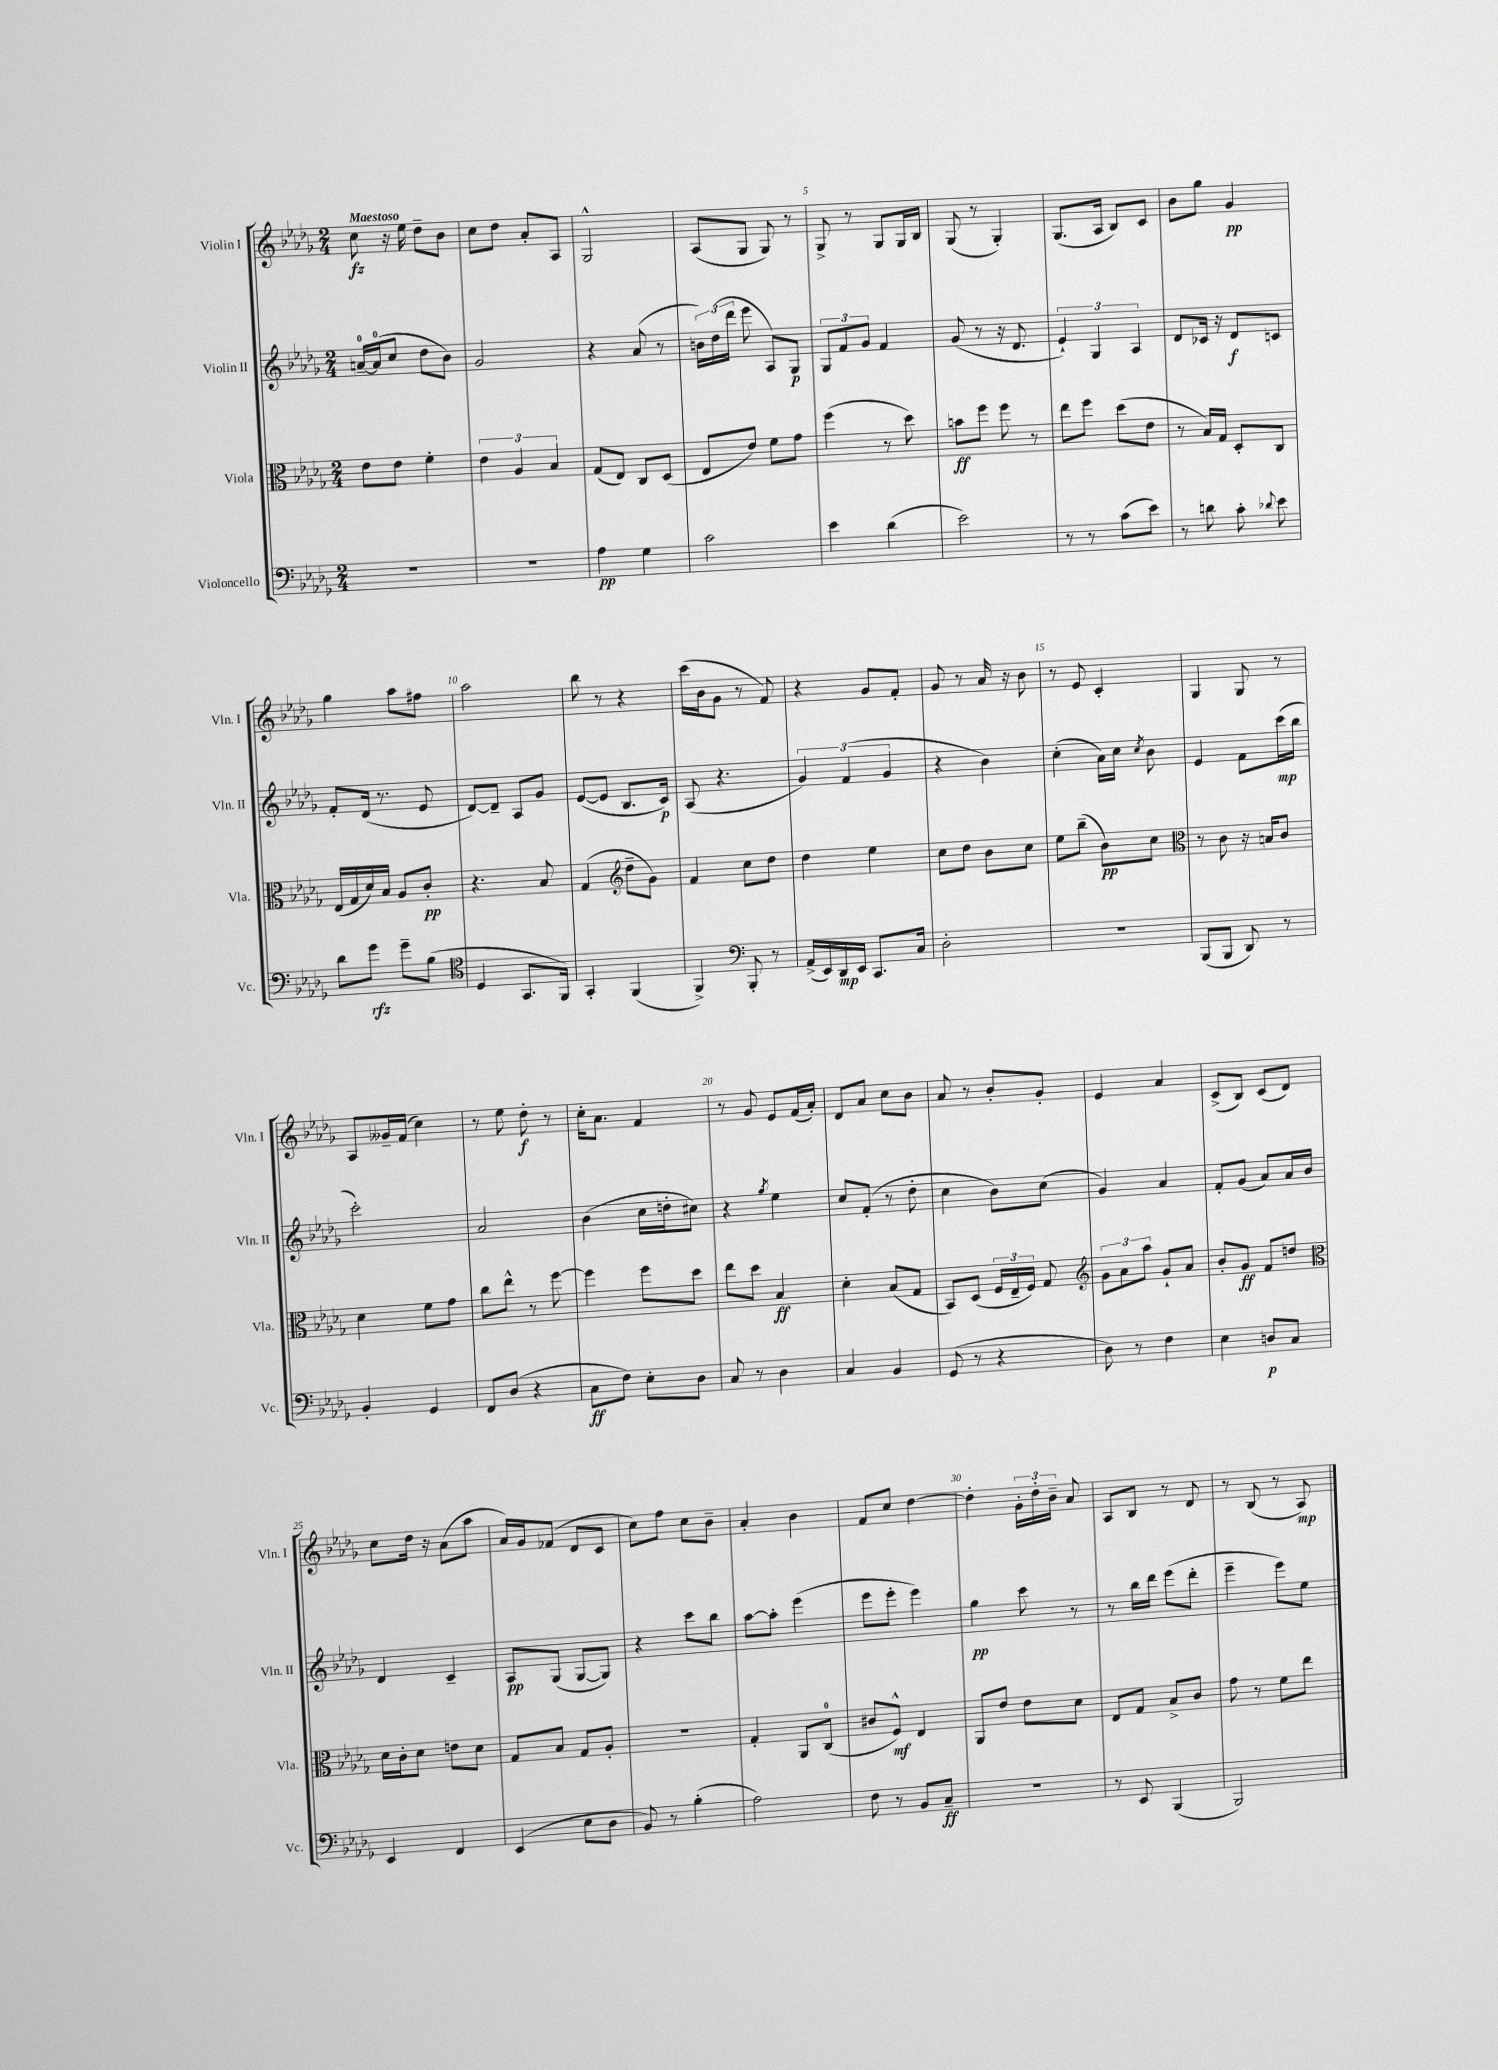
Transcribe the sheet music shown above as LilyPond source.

<<
\new StaffGroup <<
\new Staff = "s0" \with { instrumentName = "Violin I" shortInstrumentName = "Vln. I" } {
    \clef treble \key des \major \numericTimeSignature \time 2/4 \tempo "Maestoso"
    \autoBeamOff c''8\fz r16 ees''16 des''8[-- bes'8] |
    c''8[ des''8] aes'8[-. aes8] |
    ges2-^ |
    aes8[( ges8] ges8) r8 |
    ges8-> r8 ges8[ ges16 bes16] |
    ges8( r8 ges4-.) |
    ges8.[( aes16] bes8[) c'8] |
    bes'8[ ges''8] ges'4\pp |
    ges''4 aes''8[ fis''8] |
    aes''2 |
    bes''8 r8 r4 |
    c'''16[( bes'16 ges'8] r8 f'8) |
    r4 ges'8[ f'8]-. |
    ges'8 r8 aes'16 r16 bes'8 |
    r8 ees'8 c'4-. |
    ges4 ges8 r8 |
    aes8[ geses'16-- f'16]( c''4) |
    r8 ees''8 des''8-.\f r8 |
    c''16[-. aes'8.] f'4 |
    r8 ges'8 ees'8[ f'16( aes'16]-.) |
    des'8[ aes'8] c''8[ bes'8] |
    aes'8 r8 bes'8[-. ges'8]-. |
    ees'4 aes'4 |
    c'8[->( bes8]) c'8[( des'8]) |
    c''8[ des''16] r16 aes'8[( aes''8] |
    aes'16[) ges'16 fes'8]( des'8[ c'8] |
    c''8[) f''8] c''8[ bes'8]-- |
    aes'4-. bes'4 |
    f'8[ c''8] des''4~ |
    des''4-. \tuplet 3/2 { ges'16[-. des''16-. bes'16]-- } aes'8 |
    aes8[ bes8] r8 des'8 |
    r8 bes8( r8 aes8\mp) \bar "|." |
}
\new Staff = "s1" \with { instrumentName = "Violin II" shortInstrumentName = "Vln. II" } {
    \clef treble \key des \major \numericTimeSignature \time 2/4
    \autoBeamOff a'16[-0~-- a'16-0( c''8] des''8[ bes'8]) |
    ges'2 |
    r4 aes'8( r8 |
    \tuplet 3/2 { b'16[) des''16( des'''16] } ees'''8 aes8[) ges8]\p |
    \tuplet 3/2 { ges8[ f'8 ges'8] } f'4 |
    ges'8( r8 r16 des'8. |
    \tuplet 3/2 { ees'4-!) ges4 aes4 } |
    des'8[ ces'16] r16 des'8[\f c'8] |
    f'8[-. des'16]( r8. ees'8 |
    des'8[~) des'8]-- aes8[ ges'8] |
    ees'8[~( ees'8] bes8.[ c'16]\p) |
    aes8( r4. |
    \tuplet 3/2 { ges'4) f'4( ges'4 } |
    r4 bes'4) |
    c''4-.( aes'16[) c''16] \acciaccatura { c''8 } bes'8 |
    ees'4 f'8[ c'''16\mp( bes''16] |
    c'''2-.) |
    aes'2 |
    bes'4( c''16[ d''16-. cis''8]) |
    r4 \acciaccatura { ges''8 } ees''4 |
    c''8[ f'8]-.( r8 des''8-. |
    c''4 bes'8[) c''8]( |
    ges'4) aes'4 |
    f'8[-. ges'8]( aes'8[) aes'16 bes'16] |
    des'4 c'4-- |
    aes8[\pp ges8]( ges8[~ ges8]) |
    r4 c'''8[ bes''8] |
    aes''8[~ aes''8]-. ees'''4( |
    ees'''8[ ees'''8]-. ees'''4) |
    ges''4\pp c'''8 r8 |
    r8 bes''16[ des'''16] ees'''8[( des'''8]-. |
    ees'''4-- ees'''8[) ees''8] \bar "|." |
}
\new Staff = "s2" \with { instrumentName = "Viola" shortInstrumentName = "Vla." } {
    \clef alto \key des \major \numericTimeSignature \time 2/4
    \autoBeamOff ees'8[ ees'8] f'4-. |
    \tuplet 3/2 { ees'4 aes4 bes4 } |
    ges8[( ees8]) c8[ des8]( |
    ees8[ ees'8]) f'8[ ges'8] |
    f''4( r8 des''8) |
    b'8[\ff f''8] f''8 r8 |
    ees''8[ f''8] des''8[( ees'8] |
    r8 bes16[) ges16] des8[-. c8] |
    ees16[( ges16 des'16) bes16] aes8[ c'8]-.\pp |
    r4. bes8 |
    ges4( \clef treble des''8[-- ges'8]) |
    f'4 c''8[ des''8] |
    des''4 ees''4 |
    c''8[ des''8] bes'8[ c''8] |
    ees''8[ bes''8]--( bes'8[\pp) c''8] |
    \clef alto r8 c'8 r16 b16[ c'8] |
    des'4 f'8[ ges'8] |
    c''8[ ees''8]-^ r8 f''8~ |
    f''4 f''8[ des''8] |
    ees''8[ des''8] bes4\ff |
    des'4-. bes8[( ges8] |
    bes,8[) des8]( \tuplet 3/2 { f16[ ees16-- f16]) } ges8 |
    \clef treble \tuplet 3/2 { ges'8[ aes'8 aes''8] } ges'8[-! aes'8] |
    bes'8[-. ges'8]\ff f'8[ d''8] |
    \clef alto des'16[ c'16-. des'8] e'8[ des'8] |
    ges8[ bes8] ges8[ aes8]-. |
    r2 |
    ges4-. aes,8[ c8]-0( |
    cis'8[ f8]-^\mf) ees4 |
    aes,8[ ees'8] ees'8[ des'8] |
    ees8[ ges8] bes8[-> c'8] |
    ges'8 r8 f'8[ ees''8] \bar "|." |
}
\new Staff = "s3" \with { instrumentName = "Violoncello" shortInstrumentName = "Vc." } {
    \clef bass \key des \major \numericTimeSignature \time 2/4
    \autoBeamOff R2 |
    R2 |
    aes4\pp ges4 |
    c'2 |
    ees'4 des'4( |
    ees'2) |
    r8 r8 c'8[( ees'8]) |
    r8 d'8 c'8-. \appoggiatura { des'8 } ees'8 |
    des'8[ ges'8]\rfz ges'8[-- bes8]( |
    \clef tenor des4 ges,8.[ f,16]) |
    ges,4-. f,4( |
    f,4->) \clef bass bes,,8-. r8 |
    aes,16[->( ees,16) des,16\mp ees,16] c,8.[ c16] |
    des2-. |
    R2 |
    bes,,8[( bes,,8] des,8) r8 |
    bes,4-. ges,4 |
    f,8[ des8]( r4 |
    c8[\ff f8]) ees8[-. des8] |
    c8 r8 des4 |
    c4 bes,4 |
    ges,8( r8 r4 |
    des8) r8 f4 |
    ees4 d8[\p c8] |
    ees,4 f,4 |
    ees,4( ees8[ des8] |
    bes,8) r8 bes4-.( |
    aes2) |
    f8 r8 bes,8[ c8]--\ff |
    R2 |
    r8 ees,8 bes,,4( |
    bes,,2) \bar "|." |
}
>>
>>
\layout { \context { \Score \override BarNumber.break-visibility = ##(#f #t #t) barNumberVisibility = #(every-nth-bar-number-visible 5) } }
